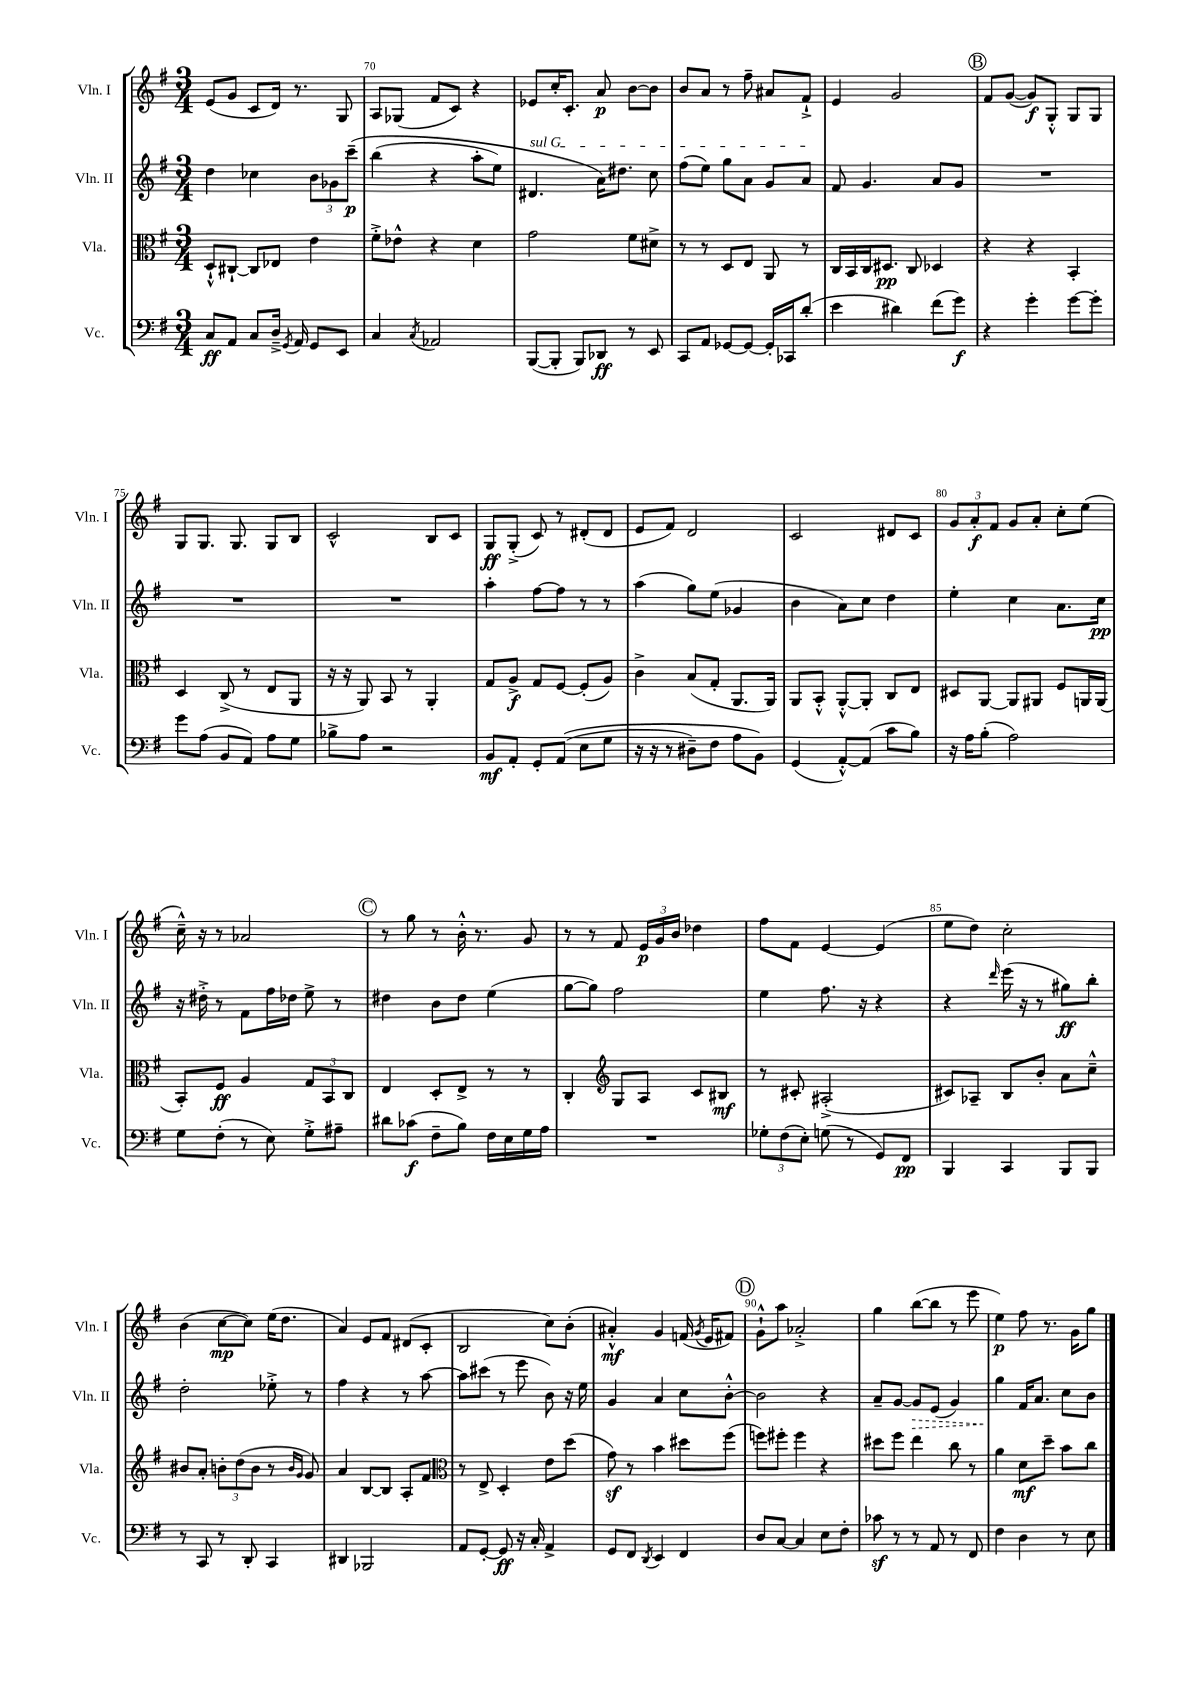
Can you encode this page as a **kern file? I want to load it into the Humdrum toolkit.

**kern	**kern	**kern	**kern
*staff4	*staff3	*staff2	*staff1
*clefF4	*clefC3	*clefG2	*clefG2
*k[f#]	*k[f#]	*k[f#]	*k[f#]
*M3/4	*M3/4	*M3/4	*M3/4
8C	8D`^^	4dd	(8e
8AA	[8C#`	.	8g
8C	8C#]	4cc-	8c
16D~^	8E-	.	16d)
8qGG	.	.	.
16AA	.	.	8.r
8GG	4e	12b	.
.	.	12g-	.
8EE	.	.	8G
.	.	&(12ccc~	.
=	=	=	=
4C	8f#'^	(4bb	8A
.	8e-^^	.	(8G-
8qC	.	.	.
2AA-	4r	4r	8f#
.	.	.	8c)
.	4d	8aa'	4r
.	.	8ee)	.
=	=	=	=
([8BBB	2g	4.d#	8e-
8BBB']	.	.	16cc'
.	.	.	8.c'
8BBB)	.	.	.
8DD-	.	16a&)	8a
.	.	8.dd#	.
8r	8f#	.	[8b
8EE	8d#^	8cc	8b]
=	=	=	=
8CC	8r	(8ff#	8b
8AA	8r	8ee)	8a
[8GG-	8D	8gg	8r
8GG-_	8E	8a	8ff#~
16GG-']	8AA	8g	8a#
16CC-	.	.	.
(8d'	8r	8a	8f#`^
=	=	=	=
4e	16C	8f#	4e
.	16BB	.	.
.	16C	4.g	.
.	8.D#	.	.
4d#)	.	.	2g
.	8C	.	.
(8f#	4D-	8a	.
8g)	.	8g	.
=	=	=	=
4r	4r	2.r	8f#
.	.	.	([8g
4g'	4r	.	8g])
.	.	.	8G'^^
[8g	4BB'	.	8G
8g']	.	.	8G
=	=	=	=
8g	4D	2.r	8G
(8A	.	.	8.G
8BB	(8C^	.	.
.	.	.	8.G
8AA)	8r	.	.
8A	8E	.	8G
8G	8AA	.	8B
=	=	=	=
8B-^	16r	2.r	2c^^
.	16r	.	.
8A	8AA)	.	.
2r	8BB	.	.
.	8r	.	.
.	4AA'	.	8B
.	.	.	8c
=	=	=	=
8BB	8G	4aa'	8G
8AA'	8A^	.	(8G'^
8GG'	8G	[8ff#	8c)
&((8AA	[8F#	8ff#]	8r
8E	(8F#']	8r	(8d#'
8G	8A)	8r	8d#
=	=	=	=
16r	4c^	(4aa	8e
16r	.	.	.
8r	.	.	8f#)
8D#~)	(8B	8gg)	2d
8F#	8G'	(8ee	.
8A	8.AA	4g-	.
8BB&)	.	.	.
.	16AA)	.	.
=	=	=	=
(4GG	8AA	4b	2c
.	8BB'^^	.	.
[8AA'^^)	[8AA'^^	8a)	.
(8AA]	8AA']	8cc	.
8c	8C	4dd	8d#
8B)	8E	.	8c
=	=	=	=
16r	8D#	4ee'	12g
16A	.	.	.
.	.	.	12a'
(8B'	[8AA	.	.
.	.	.	12f#
2A)	8AA]	4cc	8g
.	8AA#	.	8a'
.	8F#	8.a	8cc'
.	16AA	.	(8ee
.	(16AA	16cc	.
=	=	=	=
8G	8BB')	16r	16cc~^^)
.	.	16dd#'^	16r
(8F#'	8F#	8r	8r
8r	4A	8f#	2a-
8E)	.	16ff#	.
.	.	16dd-	.
8G'^	12G	8ee^	.
.	12BB	.	.
8A#~	.	8r	.
.	12C	.	.
=	=	=	=
8d#	4E	4dd#	8r
(8c-	.	.	8gg
8F#~	8D'	8b	8r
8B)	8E^	8dd#	16b'^^
.	.	.	8.r
16F#	8r	(4ee	.
16E	.	.	.
16G	8r	.	8g
16A	.	.	.
=	=	=	=
2.r	4C'	[8gg	8r
.	.	8gg])	8r
*	*clefG2	*	*
.	8G	2ff#	8f#
.	8A	.	24e
.	.	.	24g
.	.	.	24b
.	8c	.	4dd-
.	8B#	.	.
=	=	=	=
12G-'	8r	4ee	8ff#
(12F#	.	.	.
.	8c#'	.	8f#
12E')	.	.	.
(8G	(2A#'^	8.ff#	[4e
8r	.	.	.
.	.	16r	.
8GG)	.	4r	(4e]
8FF#	.	.	.
=	=	=	=
4BBB	8c#)	4r	8ee
.	8A-~	.	8dd)
.	.	16qqddd	.
4CC	8B	(16eee	2cc'
.	.	16r	.
.	8b'	8r	.
8BBB	8a	8gg#)	.
8BBB	8cc~^^	8bb'	.
=	=	=	=
8r	8b#	2dd'	(4b
8CC	8a'	.	.
8r	12b'	.	[8cc
.	(12dd	.	.
8DD'	.	.	8cc])
.	12b	.	.
4CC	8r	8ee-'^	(16ee
.	.	.	8.dd
.	16qqb	.	.
.	16qqg	.	.
.	8g)	8r	.
=	=	=	=
4DD#	4a	4ff#	4a)
2BBB-	[8B	4r	8e
.	8B]	.	8f#
.	8A'	8r	(8d#
.	8f#	[8aa	8c'
=	=	=	=
*	*clefC3	*	*
8AA	8r	8aa]	2B
[8GG'	8E^	(8ccc#	.
8GG]	4D'	8r	.
16r	.	8eee	.
16C'	.	.	.
4AA^	8e	8b)	8cc)
.	(8dd	16r	(8b'
.	.	16ee	.
=	=	=	=
8GG	8g)	4g	4a#'^^)
8FF#	8r	.	.
8qDD	.	.	.
4EE	4b	4a	4g
4FF#	8dd#	8cc	(16f
.	.	.	8qg
.	.	.	16e
.	(8ff#	[8b'^^	8f#)
=	=	=	=
8D	8ff)	2b]	8g`^^
[8C	8ff#'	.	8aa
4C]	4ff#	.	2a-'^
8E	4r	4r	.
8F#'	.	.	.
=	=	=	=
8c-	8dd#	8a~	4gg
8r	8ff#	[8g	.
8r	4ee	8g]	([8bb
8AA	.	(8e	8bb]
8r	8cc	4g)	8r
8FF#	8r	.	8eee
=	=	=	=
4F#	4a	4gg	4ee)
4D	8d	16f#	8ff#
.	.	8.a	.
.	8dd~	.	8.r
8r	8b	8cc	.
.	.	.	16g
8E	8cc	8b	8gg
==	==	==	==
*-	*-	*-	*-
